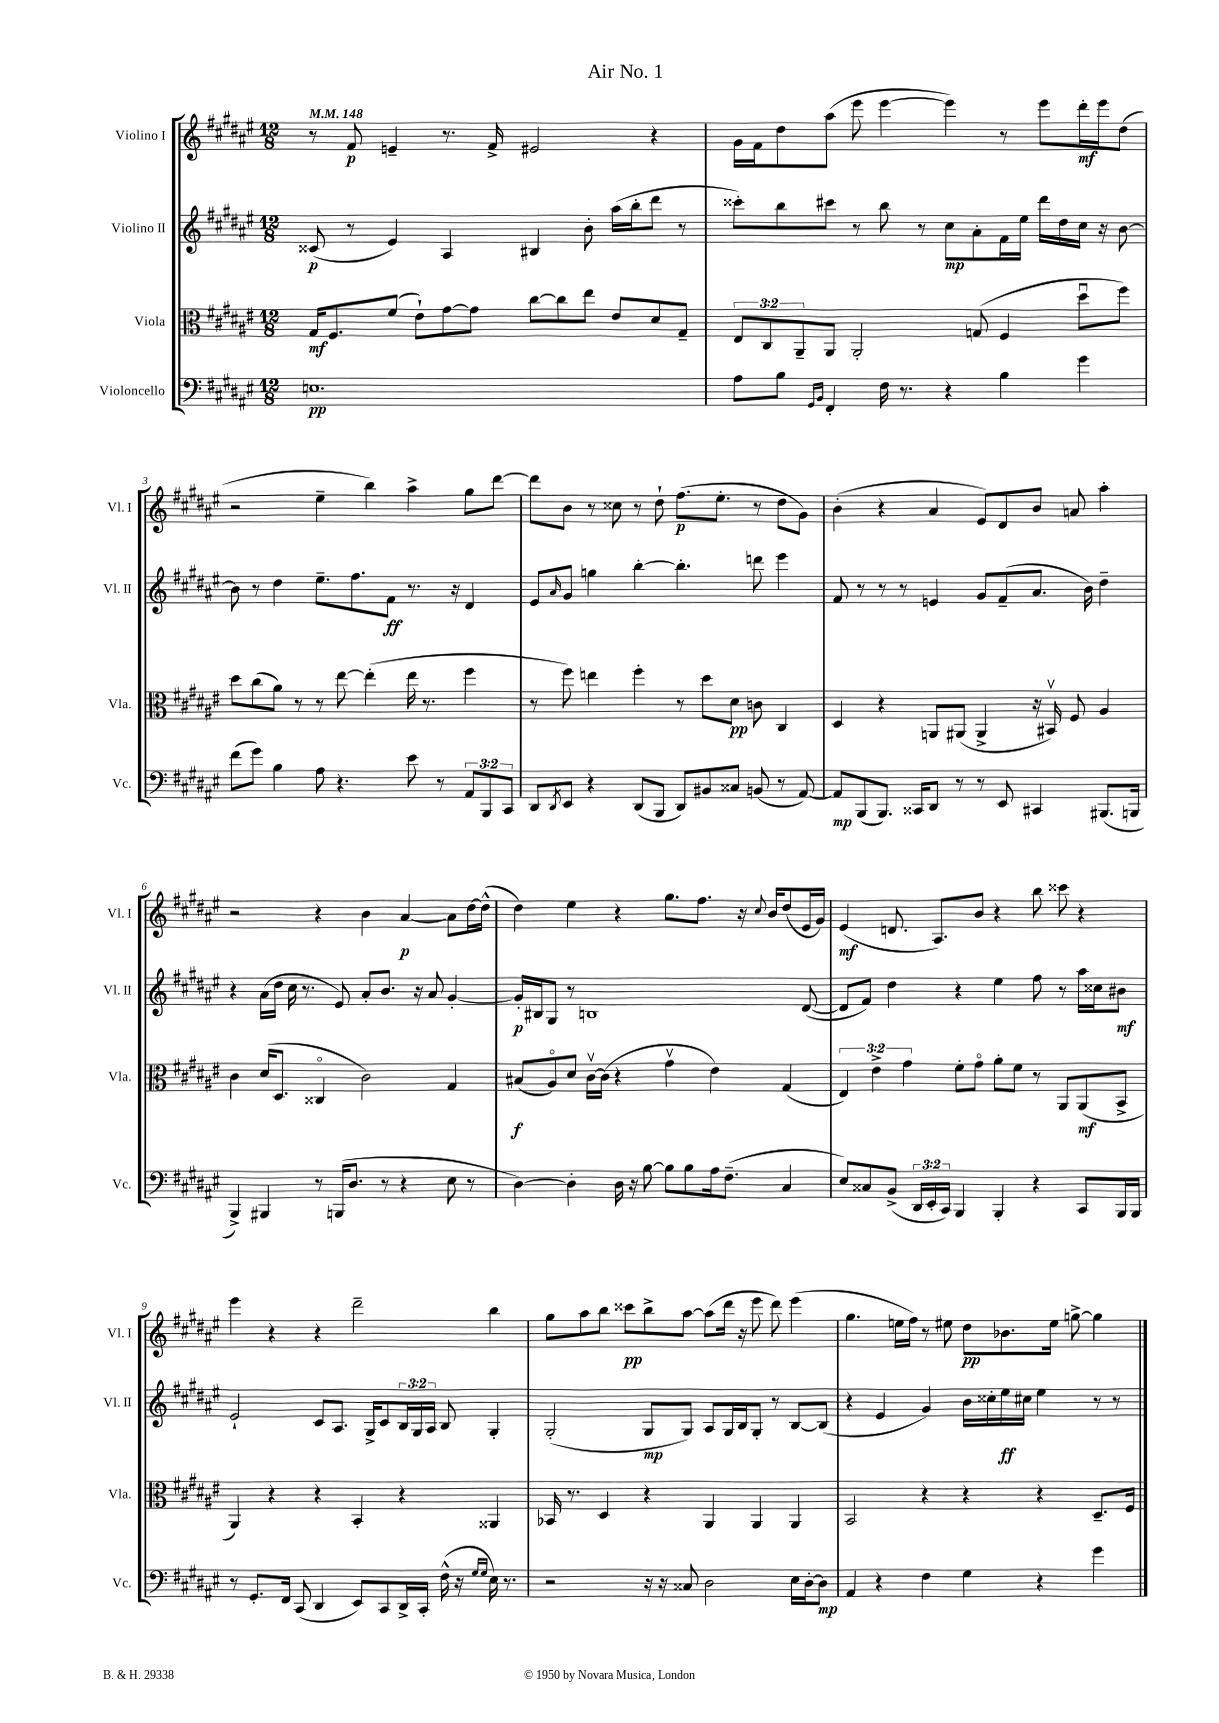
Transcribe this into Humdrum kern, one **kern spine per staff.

**kern	**kern	**kern	**kern
*staff4	*staff3	*staff2	*staff1
*clefF4	*clefC3	*clefG2	*clefG2
*k[f#c#g#d#a#e#]	*k[f#c#g#d#a#e#]	*k[f#c#g#d#a#e#]	*k[f#c#g#d#a#e#]
*M12/8	*M12/8	*M12/8	*M12/8
*MM148	*MM148	*MM148	*MM148
1.E	16G#	(8c##	8r
.	8.F#	.	.
.	.	8r	8f#
.	(8f#	4e#)	4e~
.	8e#`)	.	.
.	[8g#	4A#	8.r
.	8g#]	.	.
.	.	.	16f#^
.	[8cc#	4B#	2e#
.	8cc#]	.	.
.	8ee#	8b'	.
.	8e#	(16aa#	.
.	.	16bb'	.
.	8d#	8ddd#	4r
.	8G#~	8r	.
=	=	=	=
8A#	12E#	8ccc##')	16g#
.	.	.	16f#
.	12C#	.	.
8B	.	8bb	8dd#
.	12AA#~	.	.
16qqGG#	.	.	.
16qqBB	.	.	.
4FF#'	8AA#	8ccc#	(8aa#
.	2AA#'	8r	8eee#
16F#	.	8bb	[4eee#
8.r	.	.	.
.	.	8r	.
4r	.	8cc#	4eee#])
.	(8G	8a#'	.
4B	4F#	16f#	8r
.	.	16ee#	.
.	.	16ddd#	8eee#
.	.	16dd#	.
4g#	8dd#u	16cc#	16ddd#'
.	.	16r	16eee#
.	8ff#)	[8b	(8dd#
=	=	=	=
(8f#	8dd#	8b]	2r
8g#)	(8cc#	8r	.
4B	8a#)	4dd#	.
.	8r	.	.
8A#	8r	8.ee#~	4ee#~
4.r	[8ee#	.	.
.	.	8.ff#	.
.	(4ee#']	.	4bb)
.	.	8f#	.
8e#	16ee#	8.r	4aa#^
.	8.r	.	.
8r	.	.	.
.	.	16r	.
12AA#	4ff#	4d#	8gg#
12BBB	.	.	.
.	.	.	[8ddd#
12CC#	.	.	.
=	=	=	=
8DD#	8r	8e#	8ddd#]
8qDD#	.	16qqa#	.
8EE#	8ff#)	8g#	8b
4r	4ee	4gg	8r
.	.	.	8cc##
(8DD#	4ff#'	[4bb'	8r
8BBB	.	.	8dd#`
8DD#)	8r	4.bb']	(8.ff#
8BB#	8dd#	.	.
.	.	.	8.ee#'
8C##	8d#	.	.
(8BB	8c	8ddd	8r
8r	4C#	4eee#	8dd#
[8AA#)	.	.	8g#)
=	=	=	=
8AA#]	4D#	8f#	(4b'
(8BBB	.	8r	.
8.BBB)	4r	8r	4r
.	.	8r	.
16CC##	.	.	.
8DD#	8AA	4e	4a#
8r	(8AA#	.	.
8r	4AA#^	8g#	8e#)
8EE#	.	(8f#~	8d#
4CC#	16r	8.a#	8b
.	16BB#v)	.	.
.	8F#	.	8a
.	.	16b)	.
(8.BBB#	4A#	4dd#~	4aa#'
16BBB	.	.	.
=	=	=	=
4BBB^)	4c#	4r	2r
4BBB#	(16d#	(16a#	.
.	8.D#	16dd#	.
.	.	16cc#	.
.	.	8.r	.
8r	4C##o	.	4r
(16BBB	.	8e#)	.
8.D#	.	.	.
.	2c#)	8a#'	4b
8r	.	8.b	.
4r	.	.	[4a#
.	.	16r	.
.	.	8a#	.
8E#	4G#	[4g#'	8a#]
8r	.	.	[16dd#
.	.	.	(16dd#^^]
=	=	=	=
[4D#)	(8B#	16g#']	4dd#)
.	.	16B#	.
.	8A#o)	8G#	.
4D#']	8d#	8r	4ee#
.	[16c#v	1B	.
.	(16c#]	.	.
16D#	4r	.	4r
16r	.	.	.
[8B	.	.	.
8B]	4g#v	.	8.gg#
8B	.	.	.
.	.	.	8.ff#
16A#	4e#)	.	.
(8.F#~	.	.	.
.	.	.	16r
.	.	.	8qqcc#
.	.	.	16b
4C#	(4G#	.	(8dd#
.	.	([8d#	16e#
.	.	.	16g#)
=	=	=	=
8E#)	6E#)	8d#]	(4e#
8C##	.	8f#)	.
.	6e#^	.	.
(8BB^	.	4dd#	8.d
.	6g#	.	.
24DD#	.	.	.
24EE#'	.	.	.
.	.	.	8.A#)
24CC#)	.	.	.
4BBB	8f#'	4r	.
.	8g#o	.	8b
4BBB'	8a#'	4ee#	4r
.	8f#	.	.
4r	8r	8ff#	8bb
.	8AA#	8r	8ccc##
8CC#	(8AA#	16aa#	4r
.	.	16cc##	.
16BBB	8BB^	8b#	.
16BBB	.	.	.
=	=	=	=
8r	4AA#)	2e#`	4eee#
8.GG#'	.	.	.
.	4r	.	4r
16FF#	.	.	.
(8CC#	.	.	.
4DD#	4r	8c#	4r
.	.	8.A#	.
8EE#)	4BB'	.	2ddd#~
.	.	16G#^	.
8CC#	.	8c#	.
16DD#^	4r	24B	.
.	.	24G#	.
16CC#'	.	.	.
.	.	24A#	.
(16F#^^	.	8B	.
16r	.	.	.
16qqG#	.	.	.
16qqG#	.	.	.
16E#)	4AA##	4G#'	4bb
8.r	.	.	.
=	=	=	=
2r	16BB-	(2G#'	8gg#
.	8.r	.	.
.	.	.	8aa#
.	4D#	.	8bb
.	.	.	8ccc##
16r	4r	8G#	8bb^
16r	.	.	.
8C##	.	8G#)	[8aa#
2D#	4AA#	8A#	(8aa#]
.	.	16G#	16ddd#
.	.	16B	16r
.	4AA#	8G#'	8eee#
.	.	8r	8ddd#)
16E#	4AA#	[8B	(4eee#
[16D#'	.	.	.
8D#]	.	(8B]	.
=	=	=	=
4AA#	2BB	4r	4.gg#
4r	.	4e#	.
.	.	.	16ee
.	.	.	16ff#)
4F#	4r	4g#)	8r
.	.	.	8ee#
4G#	4r	16b	8dd#
.	.	16cc##'	.
.	.	16ee#	8.b-
.	.	16cc#	.
4r	4r	4ee#	.
.	.	.	16ee#
.	.	.	[8gg^
4g#	8.D#~	8r	4gg]
.	.	8r	.
.	16F#	.	.
==	==	==	==
*-	*-	*-	*-
